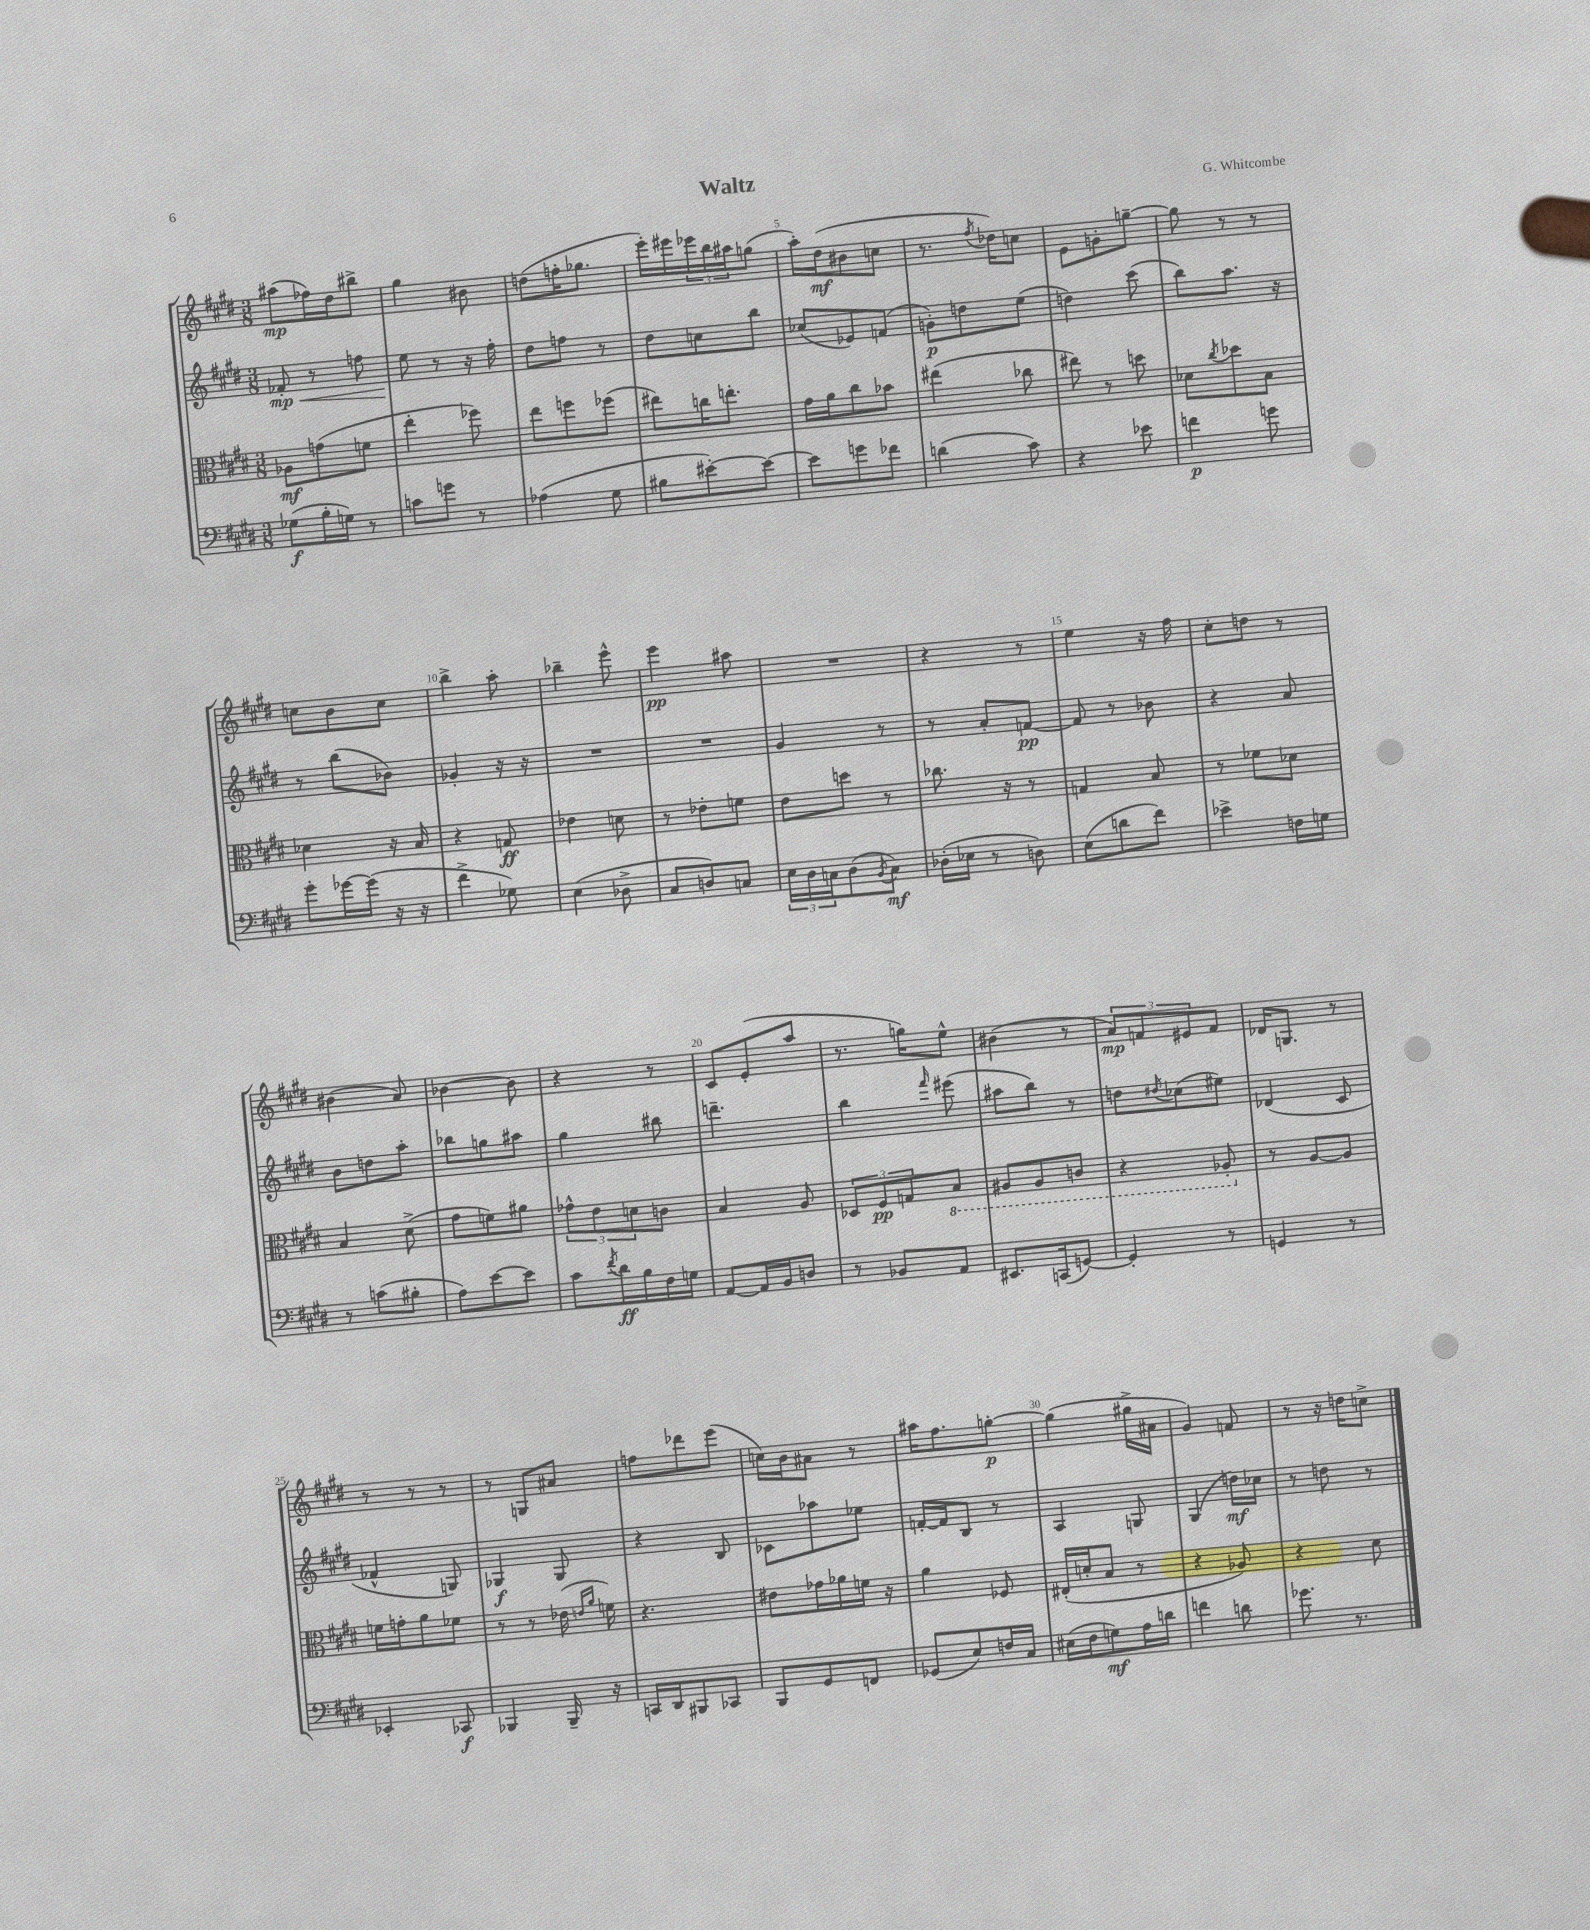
\header { title = "Waltz" composer = "G. Whitcombe" }
<<
\new StaffGroup <<
\new Staff = "s0" {
    \clef treble \key e \major \numericTimeSignature \time 3/8
    ais''8\mp( fes''16) dis''16 bis''8-> |
    gis''4 bis'8 |
    d''8( f''16-. ges''8. |
    e'''16-.) eis'''16 \tuplet 3/2 { ees'''16 b''16 ais''16 } g''8( |
    a''16-.) dis''16\mf( bis'8 c''8 |
    r8. \acciaccatura { fis''8 } des''16) c''8 |
    e'8 g'8-. g''8~-- |
    g''8 r8 r8 |
    c''8 b'8 c''8 |
    b''4-> a''8-. |
    bes''4-- e'''8-^ |
    e'''4\pp ais''8 |
    R4. |
    r4 r8 |
    e''4 r16 fis''16 |
    cis''8-. d''8 r8 |
    bis'4( a'8) |
    bes'4~ bes'8 |
    r4 r8 |
    cis'8 e'8-.( a''8 |
    r8. g''16) e''8-^ |
    bis'4( r8 |
    \tuplet 3/2 { a'8\mp) f'8 eis'8 } f'8 |
    des'16 g8. r8 |
    r8 r8 r8 |
    r8 g8 ais'8 |
    f''8 des'''8 e'''8( |
    c''16) b'16 ais'8 r8 |
    ais''16 fis''8. g''8~-.\p |
    g''4( gis''16-> ais'16 |
    gis'4) f'8 |
    r8 r16 d''16 c''8-> \bar "|." |
}
\new Staff = "s1" {
    \clef treble \key e \major \numericTimeSignature \time 3/8
    fes'8-.\mp\< r8 f''8 |
    e''8\! r8 r16 fis''16-. |
    dis''8 f''8 r8 |
    dis''8 c''8 b''8 |
    ces''8( ees'8) f'8( |
    g'8-.\p) d''8 e''8( |
    d''4) cis'''8( |
    b''8) a''8. r16 |
    r8 b''8( bes'8) |
    ges'4-. r16 r16 |
    R4. |
    R4. |
    gis'4 r8 |
    r8 a'8-. f'8~\pp |
    f'8 r8 bes'8 |
    r4 a'8 |
    b'8 d''8 a''8-. |
    bes''8 g''8 ais''8 |
    gis''4 bis''8 |
    d'''4.-- |
    b''4 \grace { fis'''16 } eis'''8( |
    ais''8 b''8) r8 |
    d''8 \acciaccatura { dis''8 } ces''8( eis''8) |
    des'4( cis'8 |
    fes'4-^ g8) |
    ges4\f ges8 |
    r4 b8 |
    ces'8 aes''8 ees''8 |
    f'16~-. f'16 b8 r8 |
    a4 g8 |
    gis4( d''16\mf) ces''16 |
    r8 d''8 r8 \bar "|." |
}
\new Staff = "s2" {
    \clef alto \key e \major \numericTimeSignature \time 3/8
    aes8\mf g'8( f'8 |
    e''4-. fes''8) |
    e''8 f''8 fes''8( |
    eis''8) c''16 e''8.-. |
    gis'16 a'16 cis''8 bes'8 |
    eis''4( ces''8 |
    eis''8) r8 d''8 |
    des'8 \acciaccatura { cis''8 } des''8 b8 |
    des'4 r16 b16 |
    r4 g8\ff |
    ees'4 d'8 |
    r8 ees'8-. f'8 |
    e'8 d''8 r8 |
    ces''8. r16 r8 |
    g4 b8 |
    r8 fes'8 des'8 |
    b4 dis'8->( |
    gis'8 f'8) ais'8 |
    \tuplet 3/2 { ges'8-^ e'8 d'8 } c'8 |
    b4 a8 |
    \tuplet 3/2 { des8 fis8\pp g8 } \ottava #-1 b,8 |
    ais,8 ais,8 c8 |
    r4 aes,8-. \ottava #0 |
    r8 a8~ a8 |
    f'16 g'16-. a'8 fes'8 |
    r8 r8 ees'16( \grace { e'16 a'16 } f'16) |
    r4. |
    eis'8 ges'16 aes'16 f'16 r16 |
    a'4 fes8 |
    eis16-.( d'16-. b8 r8 |
    r4 aes8) |
    r4 dis'8 \bar "|." |
}
\new Staff = "s3" {
    \clef bass \key e \major \numericTimeSignature \time 3/8
    ges8\f( b16-. g16) r8 |
    c'8 g'8 r8 |
    aes4( gis8 |
    bis8 eis'8~-.) eis'8~ |
    eis'8 g'8 fes'8 |
    d'4( cis'8) |
    r4 ees'8 |
    f'4\p g'8 |
    gis'8-. ges'16~ ges'16( r16 r16 |
    fis'4-> ges8) |
    e4( des8-> |
    cis8 d8) c8 |
    \tuplet 3/2 { e16 dis16 c16 } dis8( \acciaccatura { b,8 } c8\mf) |
    des16-.( ees16 r8 d8) |
    e8( d'8 fis'8) |
    ees'4-> f16 g16 |
    r8 c'8( bis8-. |
    a8) e'8~ e'8 |
    cis'8 \acciaccatura { fis'8 } dis'16\ff b16 fis16 g16 |
    a,8~ a,16 b,16 d8 |
    r8 bes,8 a,8 |
    eis,8. c,16( g,8~) |
    g,4-. r8 |
    g,4 r8 |
    ees,4-. ces,8\f |
    bes,,4 bes,,16-- r16 |
    c,16 dis,16 bis,,8 ces,8 |
    b,,8 gis,8 f,8 |
    ges,8( e8) f16 cis16 |
    eis16( fis16 g8\mf) a16 d'16 |
    f'4 d'8 |
    ges'8. r8. \bar "|." |
}
>>
>>
\layout { \context { \Score \override BarNumber.break-visibility = ##(#f #t #t) barNumberVisibility = #(every-nth-bar-number-visible 5) } }
